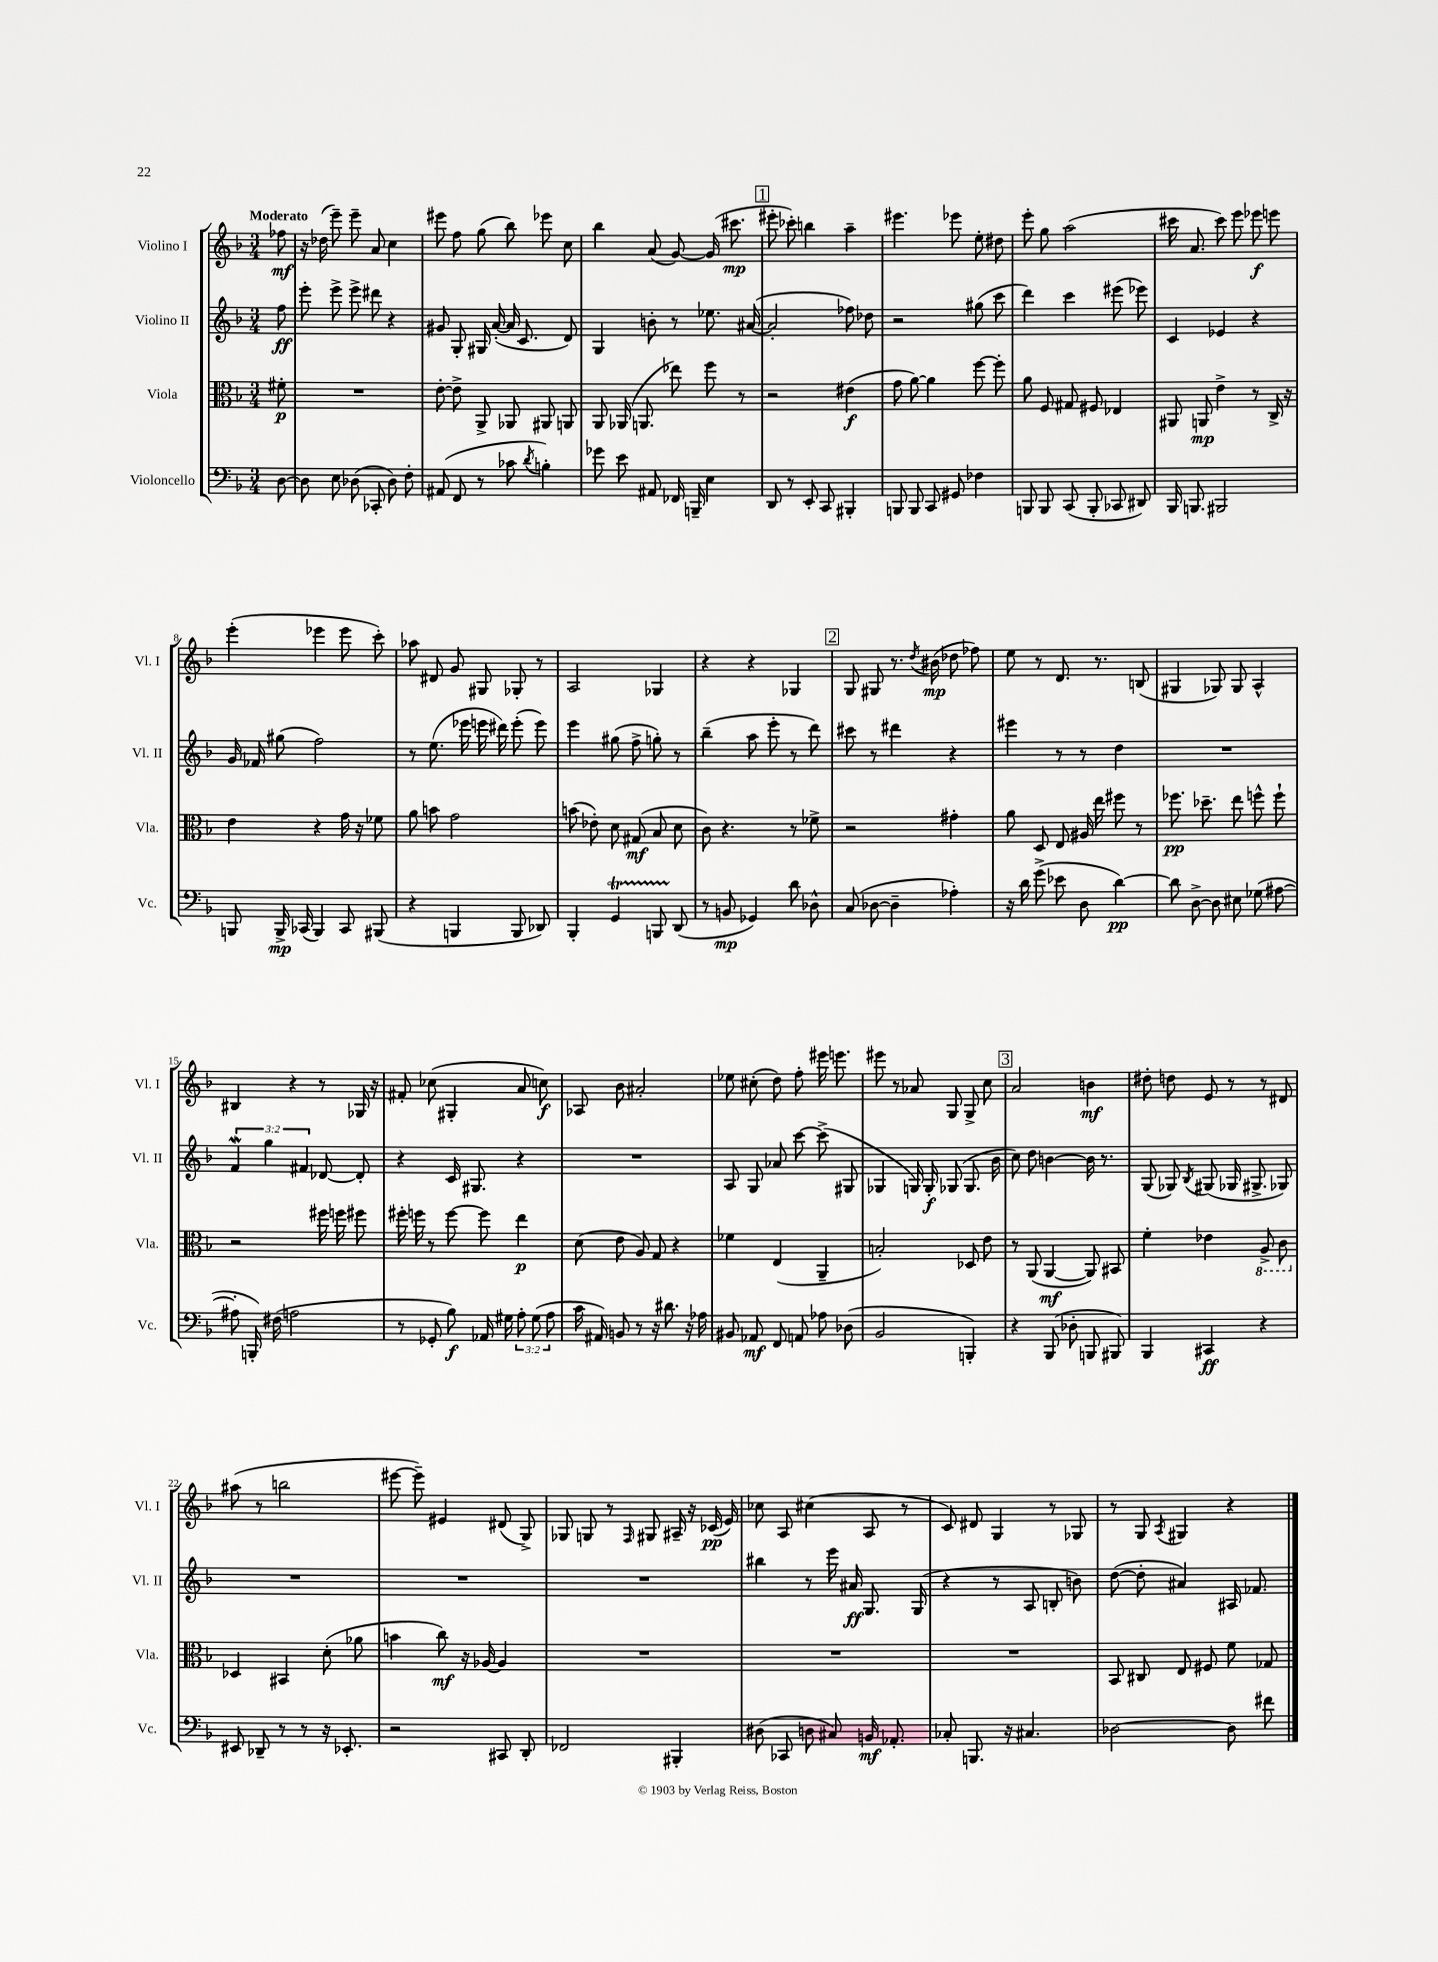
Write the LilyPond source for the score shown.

<<
\new StaffGroup <<
\new Staff = "s0" \with { instrumentName = "Violino I" shortInstrumentName = "Vl. I" } {
    \clef treble \key f \major \numericTimeSignature \time 3/4 \partial 8 \tempo "Moderato"
    \autoBeamOff fes''8\mf |
    r16 des''16( e'''8--) e'''8-- a'8 c''4 |
    eis'''8 f''8 g''8( bes''8) ees'''8 c''8 |
    bes''4 a'8( g'8~) g'16( cis'''8.\mp |
    \mark \markup { \box "1" } eis'''8-. ces'''8-.) b''4 a''4-- |
    eis'''4. ees'''8 e''8-. dis''8 |
    e'''8-. g''8 a''2( |
    cis'''16 a'8. cis'''8) e'''8 ees'''8\f e'''8 |
    e'''4-.( ees'''4 ees'''8 c'''8-.) |
    aes''8 dis'8 g'8 gis8 ges8-. r8 |
    a2 ges4 |
    r4 r4 ges4 |
    \mark \markup { \box "2" } g8 gis8 r8. \acciaccatura { d''8 } bis'16\mp( des''8 fes''8) |
    e''8 r8 d'8. r8. b8( |
    gis4 ges8) ges8 a4-^ |
    bis4 r4 r8 ges16 r16 |
    fis'8-. ces''8( gis4-. a'8 c''8\f) |
    aes8 bes'8 ais'2-. |
    ees''8 cis''8-.( d''8) f''8-. eis'''16 e'''8. |
    eis'''8 r8 aes'8 g8 g8-> c''8 |
    \mark \markup { \box "3" } a'2 b'4\mf |
    dis''8-. d''8 e'8 r8 r8 dis'8 |
    ais''8( r8 b''2 |
    eis'''8~ eis'''8--) eis'4 dis'8( g8->) |
    ges8 g8 r8 \grace { f16 } gis8 ais16-- r16 ces'16\pp( e'16) |
    ces''8 a8 cis''4( a8 r8 |
    c'8) dis'8 g4 r8 ges8 |
    r8 g8 \acciaccatura { a8 } gis4 r4 \bar "|." |
}
\new Staff = "s1" \with { instrumentName = "Violino II" shortInstrumentName = "Vl. II" } {
    \clef treble \key f \major \numericTimeSignature \time 3/4 \override Staff.TupletNumber.text = #tuplet-number::calc-fraction-text \partial 8
    \autoBeamOff f''8\ff |
    e'''8-. e'''8-> e'''8-> dis'''8 r4 |
    gis'8 g8-. gis16 a'16~-.( a'16 c'8. d'8) |
    g4 b'8-. r8 ees''8. ais'16~( |
    \mark \markup { \box "1" } ais'2-. fes''8) des''8 |
    r2 gis''8( c'''8 |
    d'''4) c'''4 eis'''8( ees'''8) |
    c'4 ees'4 r4 |
    g'16 fes'16 gis''8( f''2) |
    r8 e''8.( ees'''16 e'''16 dis'''16) e'''8-.( e'''8) |
    e'''4 gis''8( f''8-> g''8-.) r8 |
    bes''4--( a''8 e'''8-. r8 d'''8) |
    \mark \markup { \box "2" } cis'''8 r8 dis'''4 r4 |
    eis'''4 r8 r8 d''4 |
    R2. |
    \tuplet 3/2 { f'4\mordent g''4 fis'4 } des'8~ des'8-. |
    r4 c'16 gis8. r4 |
    R2. |
    a8 g8 aes'8 c'''8~ c'''8->( gis8 |
    ges4 g16) g16-.\f ges8( ges8. bes'16 |
    \mark \markup { \box "3" } c''8) d''8 b'4~ b'16 r8. |
    g8( ges8) \acciaccatura { bes8 } gis8( ges16 gis8.-> ges8) |
    R2. |
    R2. |
    R2. |
    bis''4 r8 e'''16 ais'16\ff g8. g16( |
    r4 r8 a8 b8-. b'8) |
    d''8~( d''8-. ais'4) ais16 fes'8. \bar "|." |
}
\new Staff = "s2" \with { instrumentName = "Viola" shortInstrumentName = "Vla." } {
    \clef alto \key f \major \numericTimeSignature \time 3/4 \partial 8
    \autoBeamOff fis'8-.\p |
    R2. |
    e'8~-. e'8-> a,8-> aes,8 ais,8 a,8 |
    a,8 aes,16( a,8. ees''8) f''8 r8 |
    \mark \markup { \box "1" } r2 eis'4\f( |
    g'8 a'8~) a'4 f''8~ f''8-. |
    a'8 f8 gis8 fis8 ees4 |
    ais,8 a,8\mp e'4-> r8 c16-> r16 |
    e'4 r4 g'16 r16 fes'8 |
    a'8 b'8 g'2 |
    b'8( ees'8-.) d'8 gis8\mf( bes8 d'8 |
    c'8) r4. r8 fes'8-> |
    \mark \markup { \box "2" } r2 gis'4-. |
    a'8 d8 e8 ais16 e''16 fis''8 r8 |
    fes''8.\pp des''8.-- e''8 f''8-^ f''8-! |
    r2 fis''16 f''16 fis''8 |
    fis''16-. f''16 r8 f''8~ f''8 e''4\p |
    d'8( e'8 a8) g8 r4 |
    fes'4 e4( a,4-- |
    b2-.) des8 e'8 |
    \mark \markup { \box "3" } r8 a,8( a,4~\mf a,8) bis,8 |
    f'4-. ees'4 \ottava #-1 a,8-> c8 \ottava #0 |
    des4 bis,4 d'8-.( aes'8 |
    b'4 c''8\mf) r16 aes16~ aes4 |
    R2. |
    R2. |
    R2. |
    bes,8 cis8 e8 fis8 f'8 ges8 \bar "|." |
}
\new Staff = "s3" \with { instrumentName = "Violoncello" shortInstrumentName = "Vc." } {
    \clef bass \key f \major \numericTimeSignature \time 3/4 \override Staff.TupletNumber.text = #tuplet-number::calc-fraction-text \partial 8
    \autoBeamOff d8~ |
    d8 e8 des8( ces,8-. des8) f8-. |
    ais,8( f,8 r8 ces'8 \acciaccatura { d'8 } b4-.) |
    ges'8 e'8 ais,8 fes,16 b,,16-- e4 |
    \mark \markup { \box "1" } d,8 r8 e,8-. c,8 bis,,4-. |
    b,,8 b,,8 c,8 gis,8 fes4 |
    b,,8 b,,8 c,8( b,,8-. ces,8 dis,8) |
    bes,,16 b,,8. bis,,2 |
    b,,8 b,,16->\mp ces,16( b,,4) ces,8 bis,,8( |
    r4 b,,4 b,,8 des,8) |
    bes,,4-. g,4\startTrillSpan b,,8 d,8\stopTrillSpan( |
    r8 b,8\mp ges,4) d'8 des8-^ |
    \mark \markup { \box "2" } c8( des8~ des4-- aes4-.) |
    r16 d'16 g'8->( ees'8 d8 d'4~\pp) |
    d'8 d8~-> d8 eis8 ges8( ais8~ |
    ais8-. b,,16-.) fis16( a2 |
    r8 ges,8-. bes8\f) aes,16 gis16 \tuplet 3/2 { a8-. gis8( a8 } |
    c'16 ais,16) b,8 r8 r16 dis'8. r16 aes16 |
    bis,8 aes,8\mf f,8 a,8 aes8 des8( |
    bes,2 b,,4-.) |
    \mark \markup { \box "3" } r4 bes,,8( des8-. b,,8 bis,,8) |
    bes,,4 cis,4\ff r4 |
    eis,8 des,8-- r8 r8 r16 ees,8.-. |
    r2 cis,8 d,8-. |
    fes,2 bis,,4-. |
    dis8( ces,8 d8 cis8) b,16\mf aes,8.-. |
    ces8-. b,,8. r16 cis4. |
    des2~ des8 fis'8 \bar "|." |
}
>>
>>
